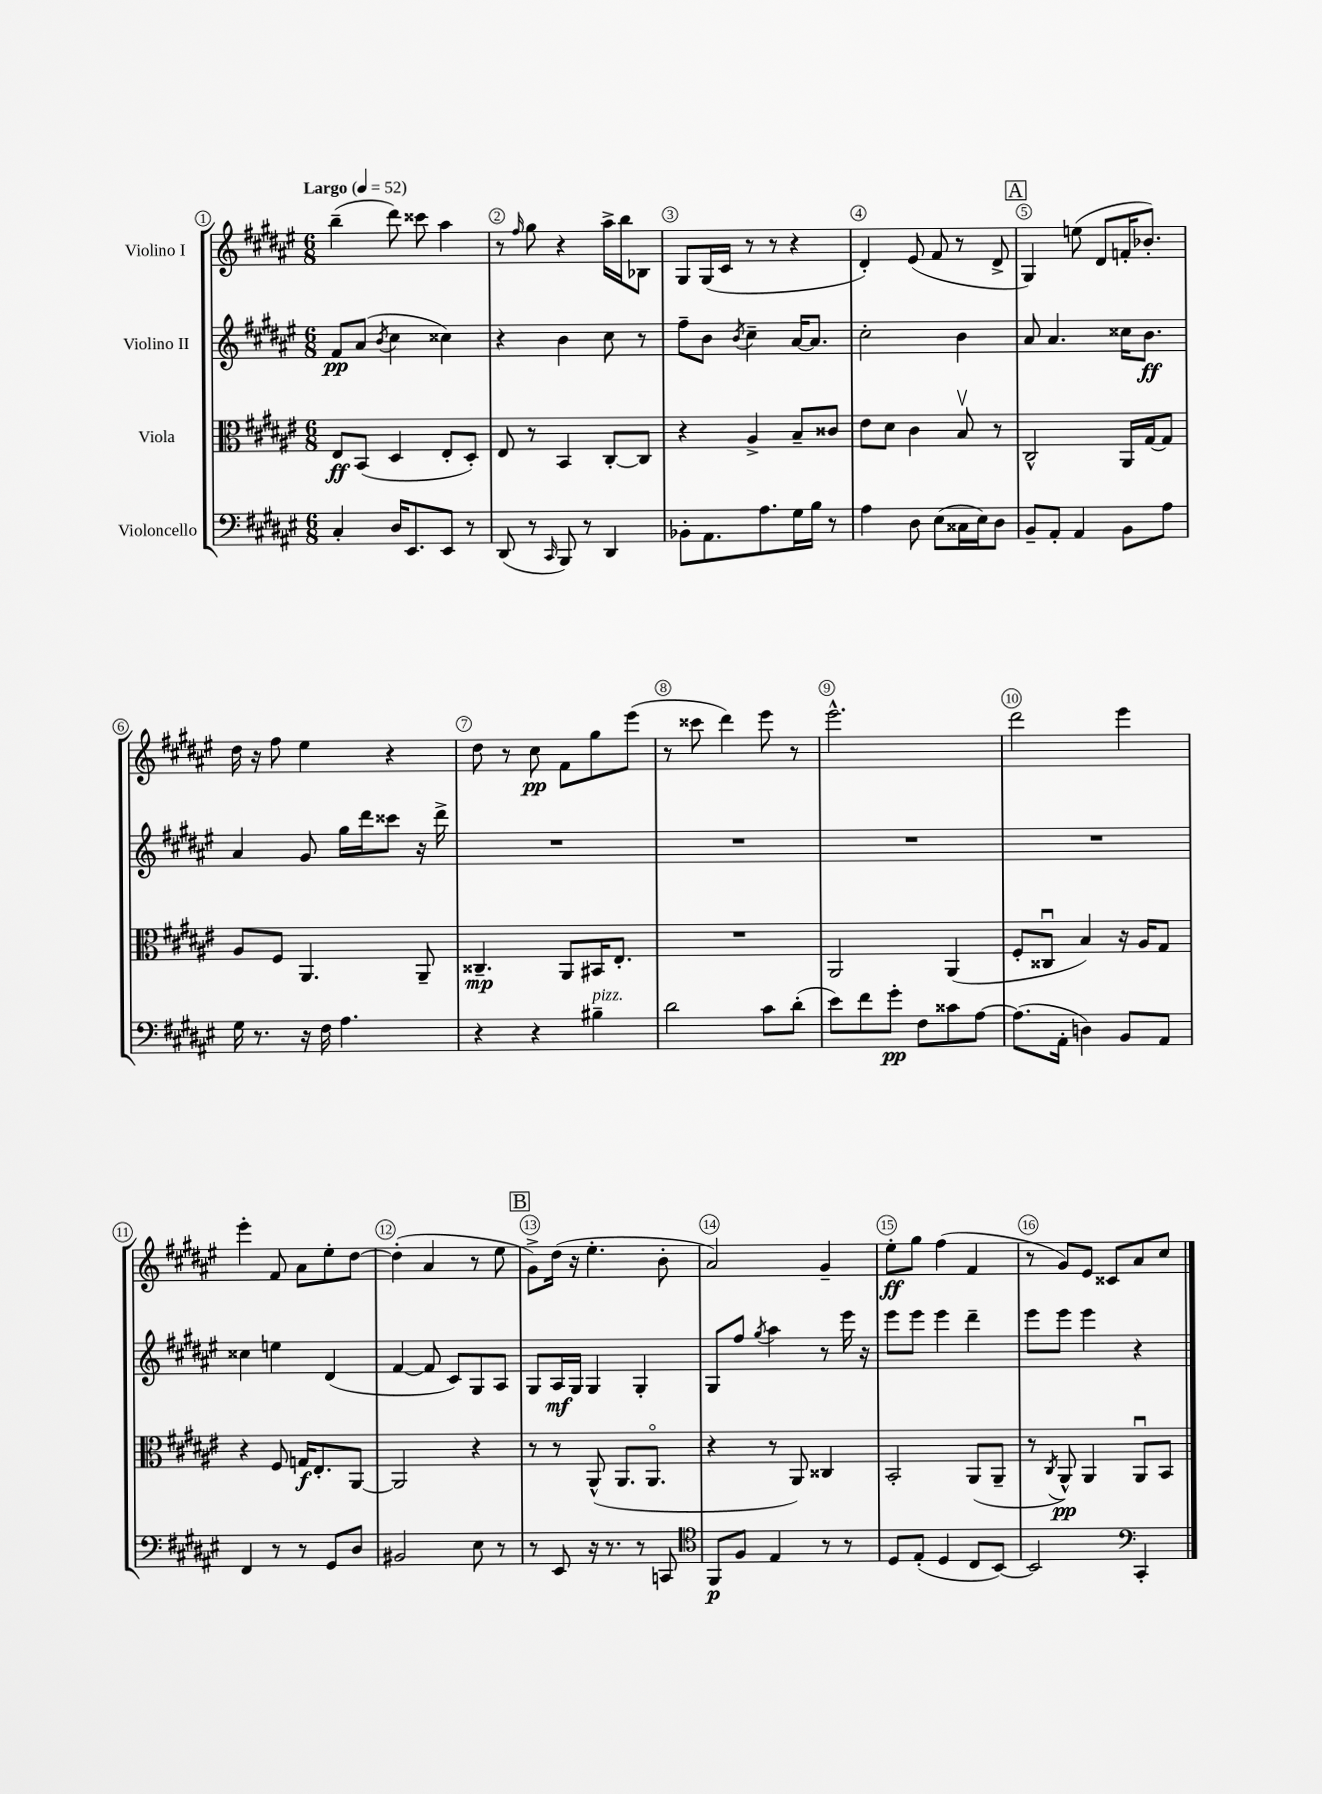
<<
\new StaffGroup <<
\new Staff = "s0" \with { instrumentName = "Violino I" } {
    \clef treble \key fis \major \numericTimeSignature \time 6/8 \tempo "Largo" 4 = 52
    b''4--( dis'''8) cisis'''8 ais''4 |
    r8 \grace { fis''16 } gis''8 r4 ais''16-> b''16 bes8 |
    gis8 gis16( cis'16 r8 r8 r4 |
    dis'4-.) eis'8( fis'8 r8 dis'8-> |
    \mark \markup { \box "A" } gis4) e''8( dis'8 f'16-. bes'8.-.) |
    dis''16 r16 fis''8 eis''4 r4 |
    dis''8 r8 cis''8\pp fis'8 gis''8 eis'''8( |
    r8 cisis'''8 dis'''4) eis'''8 r8 |
    eis'''2.-^ |
    dis'''2 eis'''4 |
    eis'''4-. fis'8 ais'8 eis''8-. dis''8~ |
    dis''4-.( ais'4 r8 eis''8 |
    \mark \markup { \box "B" } gis'8->) dis''16( r16 eis''4.-. b'8-. |
    ais'2) gis'4-- |
    eis''8-.\ff gis''8 fis''4( fis'4 |
    r8 gis'8) eis'8 cisis'8 ais'8 cis''8 \bar "|." |
}
\new Staff = "s1" \with { instrumentName = "Violino II" } {
    \clef treble \key fis \major \numericTimeSignature \time 6/8
    fis'8\pp ais'8( \acciaccatura { b'8 } cis''4 cisis''4) |
    r4 b'4 cis''8 r8 |
    fis''8-- b'8 \acciaccatura { b'8 } cis''4-- ais'16~ ais'8. |
    cis''2-. b'4 |
    \mark \markup { \box "A" } ais'8 ais'4. cisis''16 b'8.\ff |
    ais'4 gis'8 gis''16 dis'''16 cisis'''8 r16 dis'''16-> |
    R2. |
    R2. |
    R2. |
    R2. |
    cisis''4 e''4 dis'4( |
    fis'4~ fis'8 cis'8) gis8 ais8 |
    \mark \markup { \box "B" } gis8 ais16\mf gis16 gis4 gis4-. |
    gis8 fis''8 \acciaccatura { gis''8 } ais''4 r8 eis'''16 r16 |
    eis'''8 eis'''8 eis'''4 dis'''4-- |
    eis'''8 eis'''8 eis'''4 r4 \bar "|." |
}
\new Staff = "s2" \with { instrumentName = "Viola" } {
    \clef alto \key fis \major \numericTimeSignature \time 6/8
    eis8\ff b,8( dis4 eis8-. dis8-.) |
    eis8 r8 b,4 cis8~-. cis8 |
    r4 ais4-> b8-- cisis'8 |
    eis'8 dis'8 cis'4 b8\upbow r8 |
    \mark \markup { \box "A" } cis2-^ ais,16 gis16~ gis8 |
    ais8 fis8 ais,4. ais,8-- |
    cisis4.--\mp ais,8 bis,16 eis8.-. |
    R2. |
    ais,2 ais,4( |
    fis8-. cisis8\downbow b4) r16 ais16 gis8 |
    r4 fis8 g16\f eis8.-. ais,8~ |
    ais,2 r4 |
    \mark \markup { \box "B" } r8 r8 ais,8-^( ais,8. ais,8.\flageolet |
    r4 r8 ais,8) cisis4 |
    b,2-. ais,8( ais,8-- |
    r8 \acciaccatura { cis8 } ais,8-^\pp) ais,4 ais,8\downbow b,8 \bar "|." |
}
\new Staff = "s3" \with { instrumentName = "Violoncello" } {
    \clef bass \key fis \major \numericTimeSignature \time 6/8
    cis4-. dis16 eis,8. eis,8 r8 |
    dis,8( r8 \grace { cis,16 } b,,8) r8 dis,4 |
    bes,8-. ais,8. ais8. gis16 b16 r8 |
    ais4 dis8 eis8( cisis16 eis16) dis8 |
    \mark \markup { \box "A" } b,8-- ais,8-. ais,4 b,8 ais8 |
    gis16 r8. r16 fis16 ais4. |
    r4 r4 bis4--^\markup { \italic "pizz." } |
    dis'2 cis'8 dis'8-.( |
    eis'8) fis'8 gis'8-.\pp fis8 cisis'8 ais8~ |
    ais8.( ais,16-. d4) b,8 ais,8 |
    fis,4 r8 r8 gis,8 dis8 |
    bis,2 eis8 r8 |
    \mark \markup { \box "B" } r8 eis,8 r16 r8. r8 c,8 |
    \clef tenor fis,8\p fis8 eis4 r8 r8 |
    dis8 eis8-.( dis4 cis8 b,8~) |
    b,2 \clef bass cis,4-. \bar "|." |
}
>>
>>
\layout { \context { \Score \override BarNumber.break-visibility = ##(#f #t #t) barNumberVisibility = #all-bar-numbers-visible \override BarNumber.stencil = #(make-stencil-circler 0.1 0.3 ly:text-interface::print) } }
